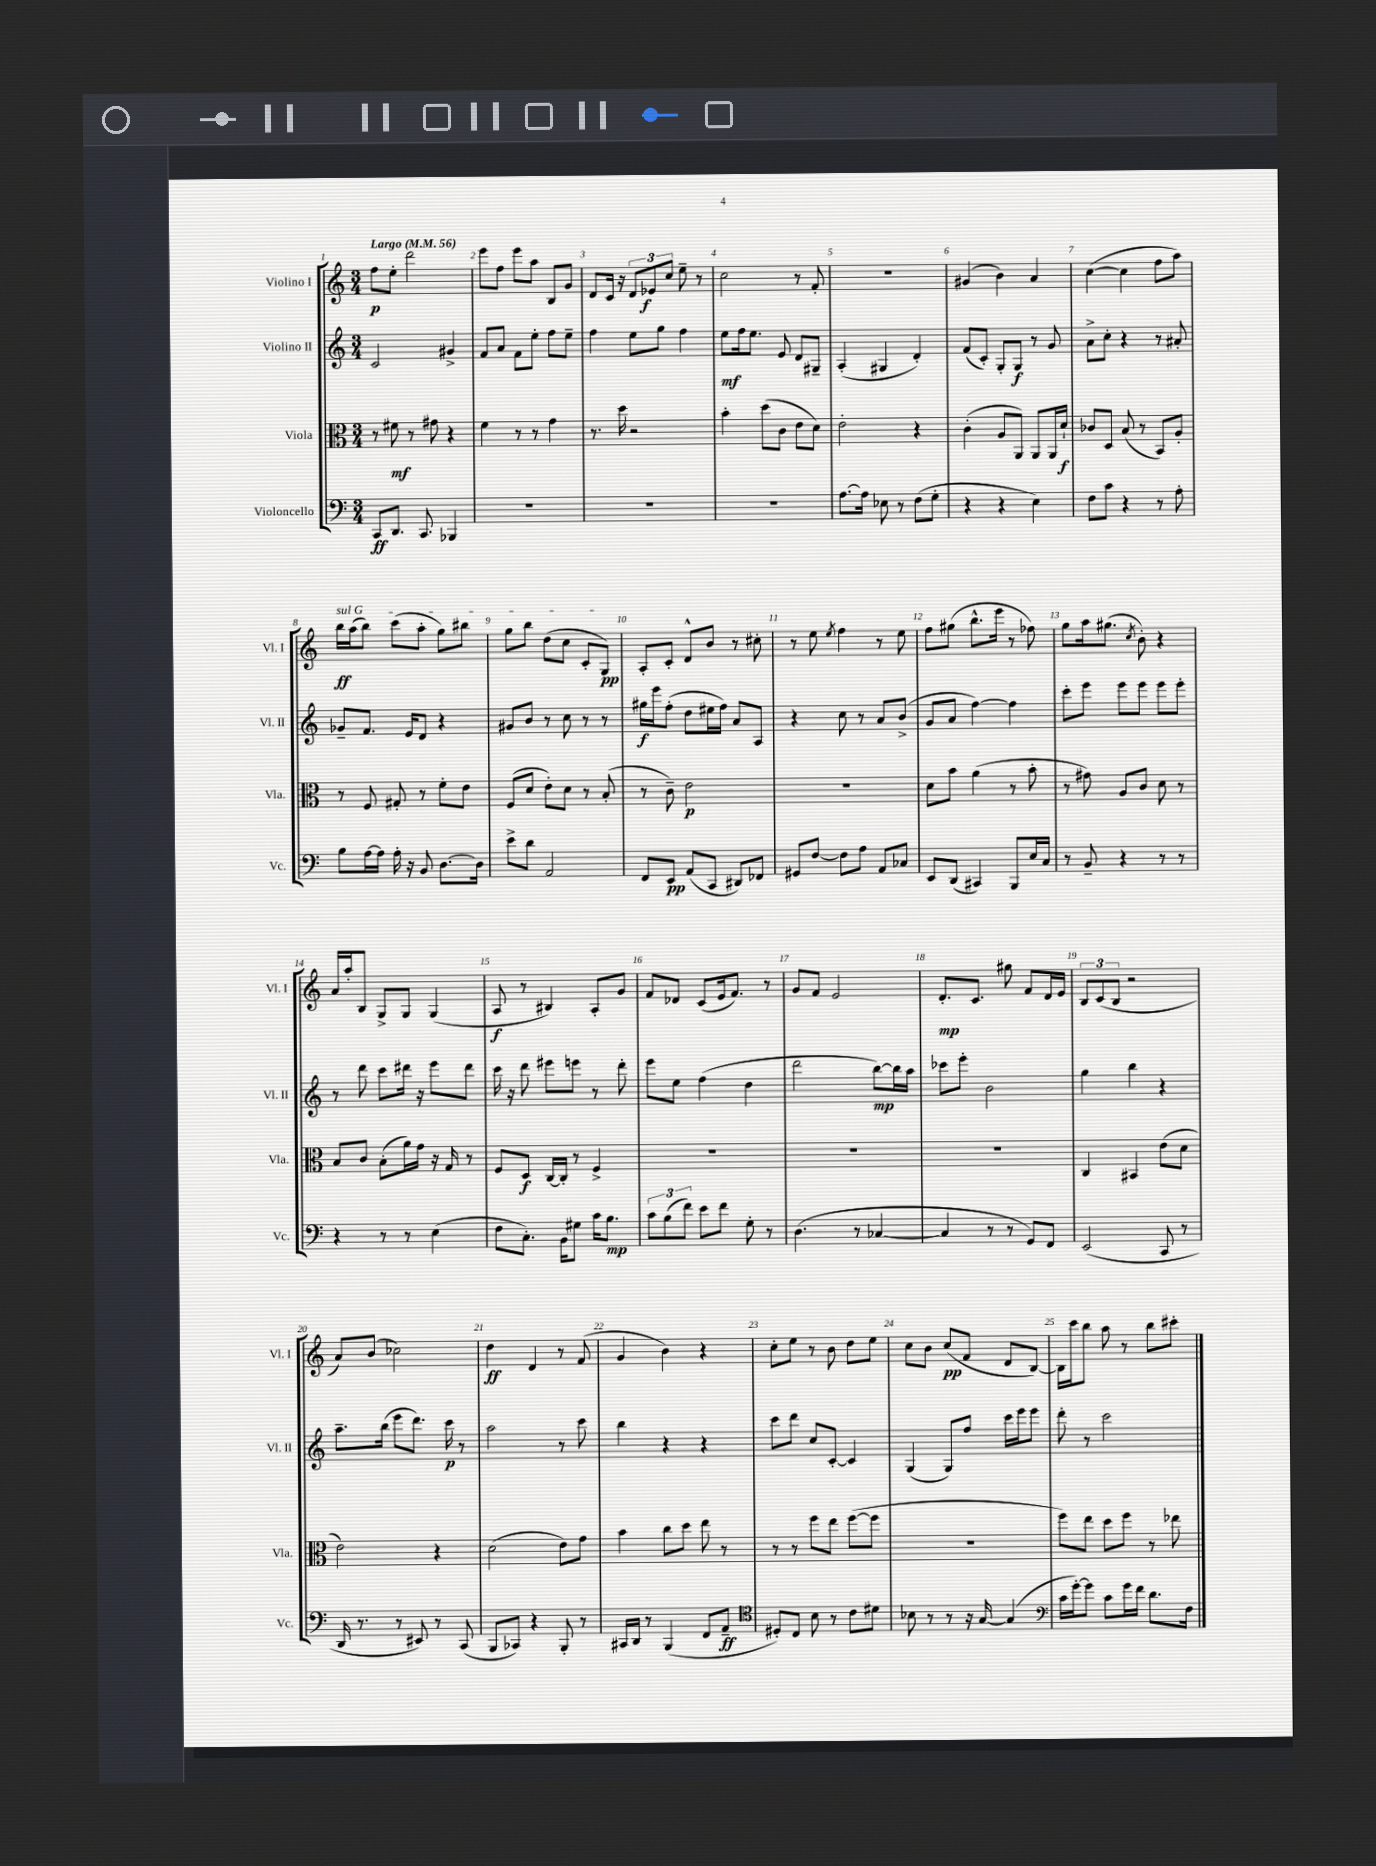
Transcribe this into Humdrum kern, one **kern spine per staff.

**kern	**kern	**kern	**kern
*staff4	*staff3	*staff2	*staff1
*clefF4	*clefC3	*clefG2	*clefG2
*k[]	*k[]	*k[]	*k[]
*M3/4	*M3/4	*M3/4	*M3/4
*MM56	*MM56	*MM56	*MM56
8CC	8r	2c	8ff
8.DD	8f#	.	8ee'
.	8r	.	2ddd
8.CC	.	.	.
.	8g#	.	.
4BBB-	4r	4g#^	.
=	=	=	=
2.r	4f	8f	8eee
.	.	8a	8ff
.	8r	8f	8eee
.	8r	8ee'	8aa
.	4g	8ff	8B
.	.	8ee~	8g
=	=	=	=
2.r	8.r	4ff	8d
.	.	.	16c
.	16dd	.	16r
.	2r	8ee	12d
.	.	.	12e-
.	.	8gg	.
.	.	.	12cc
.	.	4ff	8ee~
.	.	.	8r
=	=	=	=
2.r	4b'	8ee	2cc
.	.	16ff	.
.	.	8.ee	.
.	(8dd	.	.
.	8c	8e	.
.	8e	8d	8r
.	8d)	8G#~	8f'
=	=	=	=
[8.A	2e'	(4A'	2.r
16A]	.	.	.
8E-	.	4G#	.
8r	.	.	.
(8F	4r	4d')	.
8G'	.	.	.
=	=	=	=
4r	(4c'	(8f	(4g#
.	.	8c')	.
4r	8A	8G'	4b)
.	8AA)	8G	.
4E)	8AA	8r	4a
.	16AA	8g	.
.	16d`	.	.
=	=	=	=
8F	8c-	8a^	([4cc
8c	8D	8cc'	.
4r	(8B	4r	4cc]
.	8r	.	.
8r	8BB)	8r	8ff
8A'	8A'	8a#'	8aa)
=	=	=	=
8B	8r	8g-~	16bb
.	.	.	(16aa
[16A	8F	8.f	8bb)
16A]	.	.	.
16A'	8G#'	.	(8ccc
16r	.	16e	.
8BB	8r	8d	8aa'
[8.D	8f'	4r	8gg)
.	8e	.	8bb#
16D]	.	.	.
=	=	=	=
8e^	(8F	8g#	8gg
8d	8d	8b	8bb
2AA	8e')	8r	(8dd
.	8d	8cc	8cc
.	8r	8r	8c'
.	(8B'	8r	8G)
=	=	=	=
8FF	8r	16gg#	8A'
.	.	16eee	.
8EE	8c~)	(8ff'	8c'
(8AA	2e	8dd	8d^^
8CC	.	16ee#	8b
.	.	16ff)	.
8DD#)	.	8a	8r
8FF-	.	8A	8cc#'
=	=	=	=
8GG#	2.r	4r	8r
[8F	.	.	8ee
.	.	.	8qee
8F]	.	8cc	4ff
8A	.	8r	.
8AA	.	8a	8r
8C-	.	(8b^	8ee
=	=	=	=
8EE	8d	8g	8ff
(8DD	8b	8a	(8gg#
4CC#)	(4a	[4ff)	8.bb^^
.	.	.	16eee
8BBB	8r	4ff]	8r
16E	8b'	.	8ff-)
16C	.	.	.
=	=	=	=
8r	8r	8ccc'	8gg
8BB~	8g#)	8eee	16aa
.	.	.	(8.gg#
4r	8A	8eee	.
.	.	.	8qcc
.	8c	8eee	8b')
8r	8d	8eee	4r
8r	8r	8eee'	.
=	=	=	=
4r	8B	8r	16a
.	.	.	16aa'
.	8c	8ddd	8B
8r	(8B'	8ccc	8G^
8r	16a)	16ddd#	8G
.	16g	16r	.
(4E	16r	8eee	(4G
.	16G	.	.
.	8r	8ddd#	.
=	=	=	=
8F	8F	16ccc	8A
.	.	16r	.
8.C')	8D	8ddd	8r
.	[16C	8eee#	4B#)
16BB	16C']	.	.
8G#	8r	8eee	.
16c	4F^	8r	8A'
8.B	.	.	.
.	.	8ddd'	8g
=	=	=	=
12c	2.r	8eee	8f
(12B	.	.	.
.	.	8ee	8d-
12f)	.	.	.
8e	.	(4ff	(8c
8f	.	.	16e
.	.	.	8.f)
8G'	.	4dd	.
8r	.	.	8r
=	=	=	=
(4.D	2.r	2ddd	8g
.	.	.	8f
.	.	.	2e
8r	.	.	.
[4C-	.	[8bb)	.
.	.	16bb]	.
.	.	16aa	.
=	=	=	=
4C-]	2.r	8ccc-	8.d'
.	.	8eee'	.
.	.	.	8.c
8r	.	2b	.
8r	.	.	8gg#
8GG)	.	.	8f
8FF	.	.	16d
.	.	.	16e
=	=	=	=
(2EE	4C	4gg	12B
.	.	.	(12c
.	.	.	12B
.	4BB#	4bb	2r
8CC	(8e	4r	.
8r	8d	.	.
=	=	=	=
16DD	2e)	8.aa~	8a)
8.r	.	.	.
.	.	.	(8b
.	.	(16bb	.
8r	.	8eee	2cc-)
8EE#)	.	8.ddd)	.
8r	4r	.	.
.	.	16ccc	.
(8CC	.	8r	.
=	=	=	=
8BBB	(2d	2aa	4dd
8CC-)	.	.	.
4r	.	.	4d
8BBB'	8e)	8r	8r
8r	8g	8ccc	(8f
=	=	=	=
16CC#	4b	4bb	4g
16DD	.	.	.
8r	.	.	.
(4BBB	8cc	4r	4b)
.	8dd	.	.
8FF	8ee	4r	4r
8AA~	8r	.	.
=	=	=	=
*clefC4	*	*	*
8D#')	8r	8ccc	8cc'
8C	8r	8ddd	8ee
8B	8ff	8cc	8r
8r	8ee	[8c'	8b
8c	([8ff	4c]	8dd
8d#	8ff]	.	8ee
=	=	=	=
8B-	2.r	(4G	8cc
8r	.	.	8b
8r	.	8G)	(8cc
16r	.	8ff	8f
[16G	.	.	.
(4G]	.	16ccc	8d
.	.	16eee	.
.	.	8eee	[8B)
=	=	=	=
*clefF4	*	*	*
16c	8ff)	8ddd'	16B]
[16g')	.	.	16ccc
8g]	8ee	8r	8bb
8c	8dd	2ccc	8aa
16g	8ff	.	8r
16f	.	.	.
8.d	8r	.	8bb
.	8ee-	.	8ccc#'
16F	.	.	.
==	==	==	==
*-	*-	*-	*-
